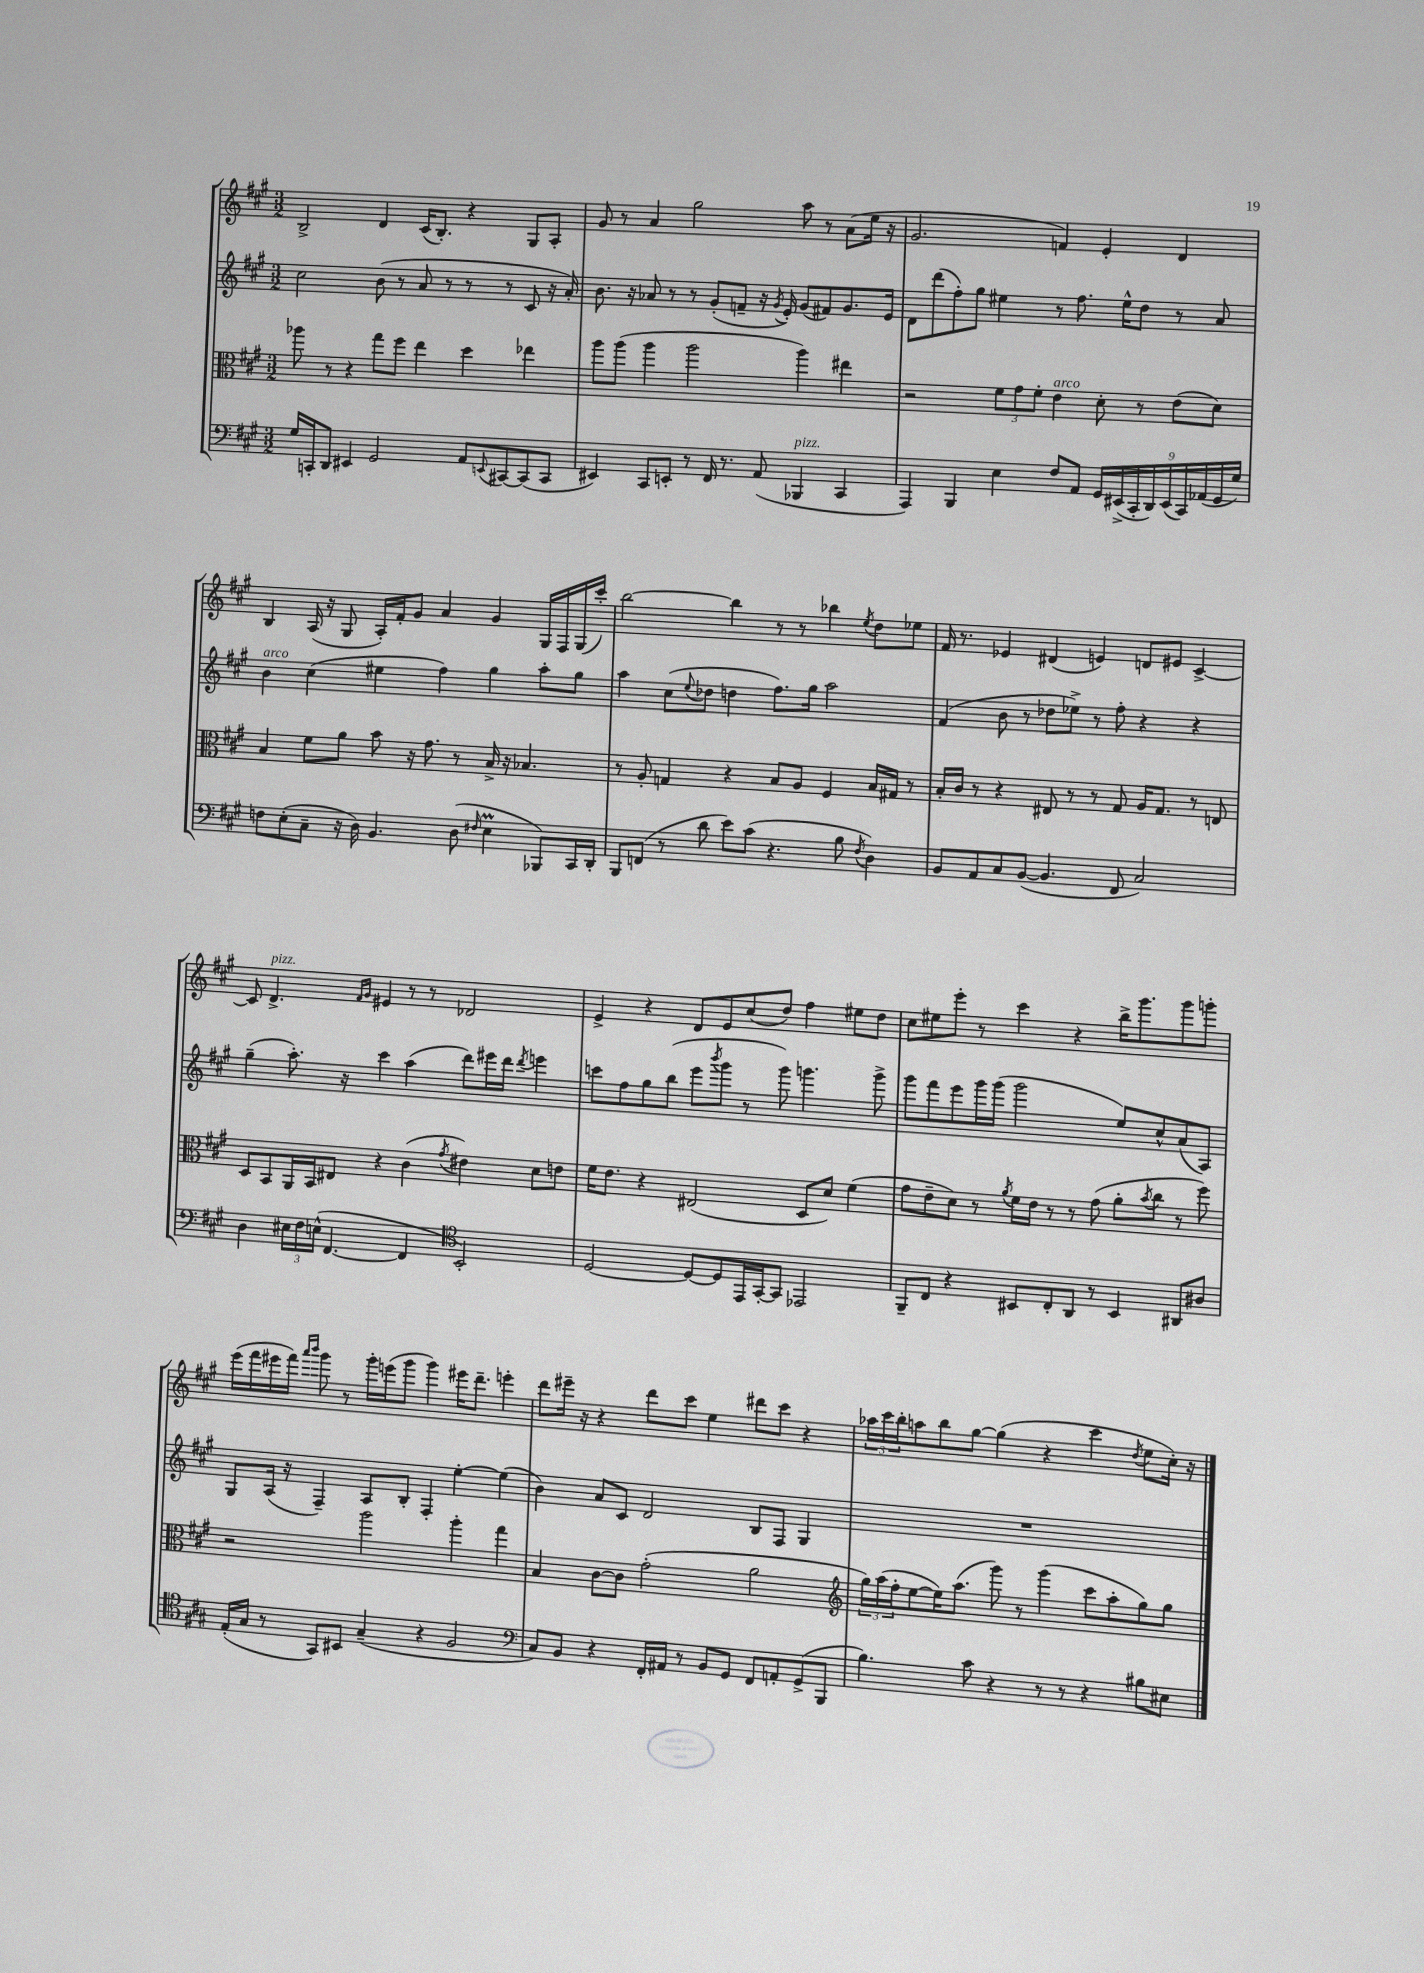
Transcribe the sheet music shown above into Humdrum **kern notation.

**kern	**kern	**kern	**kern
*part4	*part3	*part2	*part1
*staff4	*staff3	*staff2	*staff1
*clefF4	*clefC3	*clefG2	*clefG2
*k[f#c#g#]	*k[f#c#g#]	*k[f#c#g#]	*k[f#c#g#]
*M3/2	*M3/2	*M3/2	*M3/2
=130	=130	=130	=130
16G#/LL	8aa-X\	2cc#\	2B^/
16CCn'/J	.	.	.
8DD/J	8r	.	.
4EE#X/	4r	.	.
2GG#/	8gg#\L	(8b\	4d/
.	8ff#\J	8r	.
.	4ee\	8a/	(16c#/KL
.	.	.	8.B'/J)
.	.	8r	.
8AA/L	4dd\	8r	4r
8qqEEn/	.	.	.
[8CC#X/	.	8r	.
(8CC#/]	4ee-X\	8c#/	8G#/L
8CC#/J	.	16r	8A'/J
.	.	16a'/)	.
=131	=131	=131	=131
4EE#X/)	8aa\L	8.b\	8g#/
.	(8aa\J	.	8r
.	.	16r	.
8CC#/L	4aa\	8a-X/	4a/
8EEn'/J	.	8r	.
8r	2aa\	8r	2gg#\
16FF#/	.	(8g#'/L	.
8.r	.	.	.
.	.	8fn~/J	.
(8AA/	.	16r	.
.	.	8qg#/	.
.	.	16e'/)	.
!LO:TX:a:i:t=pizz.	!	!	!
4BBB-X/	4aa\)	(8g#/L	8aa\
.	.	8f#X/)	8r
4CC#/	4ee#X\	8.g#/	(8a\L
.	.	.	16ee\Jk
.	.	16e/Jk	16r
=132	=132	=132	=132
4AAA/)	2r	8d\L	2.g#/
.	.	(8ddd\	.
4BBB/	.	8ff#'\)	.
.	.	8gg#\J	.
4E\	12f#\L	4ee#X\	.
.	12g#\	.	.
.	12f#'\J	.	.
!	!LO:TX:a:i:t=arco	!	!
8F#/L	4e\	8r	4fn/)
8AA/J	.	8.ff#\	.
18GG#/LL	8d'\	.	4e'/
(18EE#X^/	.	.	.
.	.	16ee#^^\KL	.
18CC#'/	.	.	.
.	8r	8dd\J	.
18DD/)	.	.	.
(18EE#/	.	.	.
.	(8e\L	8r	4d/
18CC#/)	.	.	.
(18AA-X/	.	.	.
.	8d\J)	8a/	.
18GG#/	.	.	.
18G#/JJ)	.	.	.
!!LO:LB:g=z
=133	=133	=133	=133
!	!	!LO:TX:a:i:t=arco	!
8Fn\L	4B/	4b\	4B/
(8E'\	.	.	.
8C#~\J	8f#\L	(4cc#\	(16A/
.	.	.	16r
16r	8a\J	.	8G#/
16D\)	.	.	.
4.BB/	8b\	4ee#X\	16A'/LL)
.	.	.	16f#'/J
.	16r	.	8g#/J
.	8.g#\	.	.
.	.	4ff#\)	4a/
(8D\	8r	.	.
16qqF#X/	.	.	.
4EM\	16B^/	4gg#\	4g#/
.	16r	.	.
.	4.B-X/	.	.
8BBB-X/L)	.	8aa'\L	16G#/LL
.	.	.	16F#/
16CC#/L	.	8gg#\J	(16G#/
16DD'/JJ	.	.	16ccc#'/JJ)
=134	=134	=134	=134
8BBB/L	8r	4aa\	[2bb\
(8FFn/J	8A'/	.	.
8r	4Gn/	(8cc#\L	.
.	.	8qqee/	.
8d\	.	8dd-X\J	.
8e\L)	4r	4ddn\	4bb\]
(8c#\J	.	.	.
4.r	8B/L	8.ff#\L)	8r
.	8A/J	.	8r
.	.	16gg#\Jk	.
.	4F#/	2aa\	4bb-X\
8B\	.	.	.
8qF#/	.	.	8qee/
4D\)	16B/LL	.	8dd\L
.	16G#X/JJ	.	.
.	8r	.	8ee-X\J
=135	=135	=135	=135
8BB/L	16B'/LL	(4f#/	16f#/
.	16c#/JJ	.	8.r
8AA/	8r	.	.
8C#/	4r	8b\	4e-X/
([8BB/J	.	8r	.
4.BB/]	8E#X/	8dd-X\L	(4d#X/
.	8r	8ee-X^\J)	.
.	8r	8r	4en/)
8FF#/	8G#/	8ff#'\	.
2C#/)	16A/KL	4r	8dn/L
.	8.G#/J	.	.
.	.	.	8e#X/J
.	8r	4r	[4c#^/
.	8En/	.	.
!!LO:LB:g=z
=136	=136	=136	=136
4D\	8D/L	(4gg#~\	8c#/]
!	!	!	!LO:TX:a:i:t=pizz.
.	8BB/	.	4.d^/
24E#X\LL	16AA/L	8.aa'\)	.
24F#\	.	.	.
.	16BB/J	.	.
(24En^^\JJ	.	.	.
[4.FF#/	8E#X/J	.	.
.	.	16r	.
.	.	.	16qqf#/LL
.	.	.	16qqg#/JJ
.	4r	4ccc#\	4e#X/
4FF#/]	(4c#\	(4aa\	8r
.	.	.	8r
*clefC4	*	*	*
.	8qg#/	.	.
2BB'/)	4e#X\)	8ddd\L)	2d-X/
.	.	16eee#X\L	.
.	.	16ddd\JJ	.
.	.	8qddd/	.
.	8d\L	4eeen\	.
.	8en\J	.	.
=137	=137	=137	=137
[2D/	16f#\KL	8cccn\L	4e^/
.	8.e\J	.	.
.	.	8ff#\	.
.	4r	8gg#\	4r
.	.	(8bb\J	.
8D/L_	(2E#X/	8eee\L	8d/L
.	.	8qbbb/	.
8D/]	.	8ggg#\J	8e/
16EE/L	.	8r	(8cc#/
[16GG#'/J	.	.	.
8GG#/J]	.	8ggg#\)	8dd/J)
2EE-X/	8D/L	4.gggn\	4ff#\
.	8d/J)	.	.
.	(4f#\	.	8ee#X\L
.	.	8ggg^\	8dd\J
=138	=138	=138	=138
8FF#~/L	8g#\L	8ggg#\L	8cc#\L
8C#/J	8e~\	8fff#\	8ee#X\
4r	8d\J)	8eee\	8eee'\J
.	8r	16ggg#\L	8r
.	.	(16ggg#\JJ	.
.	8qa/	.	.
8BB#X/L	16f#\LL	2ggg#\	4ccc#\
.	16e\JJ	.	.
8C#'/	8r	.	.
8AA/J	8r	.	4r
8r	(8g#\	.	.
4BB#/	8a'\L	8ee/L)	16bb^\KL
.	.	.	8.ggg#\
.	8qb/	.	.
.	8cc#\J	8cc#^^/	.
8AA#X/L	8r	(8a/	8ggg#\
8A#X/J	8ff#\)	8A/J)	8gggn'\J
!!LO:LB:g=z
=139	=139	=139	=139
(16E'/LL	2r	8G#/L	(16eee\LL
16G#/JJ	.	.	16fff#\
8r	.	(16A/Jk	16eee#X\
.	.	16r	16fff#\JJ)
.	.	.	16qqaaa/LL
.	.	.	16qqbbb/JJ
8GG#/L)	.	4F#~/)	8ggg#\
8BB#X/J	.	.	8r
(4G#~/	2aa\	8A/L	16ggg#'\LL
.	.	.	(16eeen\J
.	.	8B'/J	8ggg#\J
4r	.	4F#'/	4ggg#\)
2F#/	4aa'\	[4ee'\	16eee#X\KL
.	.	.	8.ddd~\J
.	4gg#\	(4ee\]	4eeen'\
=140	=140	=140	=140
*clefF4	*	*	*
8C#/L)	4B/	4b\)	8ddd\L
8BB/J	.	.	16eee#X~\Jk
.	.	.	16r
4r	[8c#\L	8a/L	4r
.	8c#\J]	8c#/J	.
16FF#'/LL	(2g#'\	2d/	8ddd\L
16AA#X/JJ	.	.	.
8r	.	.	8ccc#\J
8BB/L	.	.	4ee\
8GG#/J	.	.	.
8FF#/L	2a\	8B/L	8ddd#X\L
8AAn'/	.	8F#/J	8ccc#\J
(8GG#^/	.	4G#/	4r
8BBB/J	.	.	.
=141	=141	=141	=141
*	*clefG2	*	*
4.B\)	24gg#\LL)	1.r	24aa-X\LL
.	(24aa\	.	24ccc#\
.	24ff#'\J	.	24bb'\J
.	[8ee\	.	8aan\
.	16ee\K])	.	8bb\
.	(8.aa\J	.	.
8c#\	.	.	[8gg#\J
4r	8ggg#\)	.	(4gg#\]
.	8r	.	.
8r	(4ggg#\	.	4r
8r	.	.	.
4r	8ccc#\L	.	4ccc#\
.	8aa'\	.	.
.	.	.	8qdd/
8B#X\L	8gg#\)	.	8ee\L
8E#X\J	8gg#\J	.	16cc#'\Jk)
.	.	.	16r
==	==	==	==
*-	*-	*-	*-
